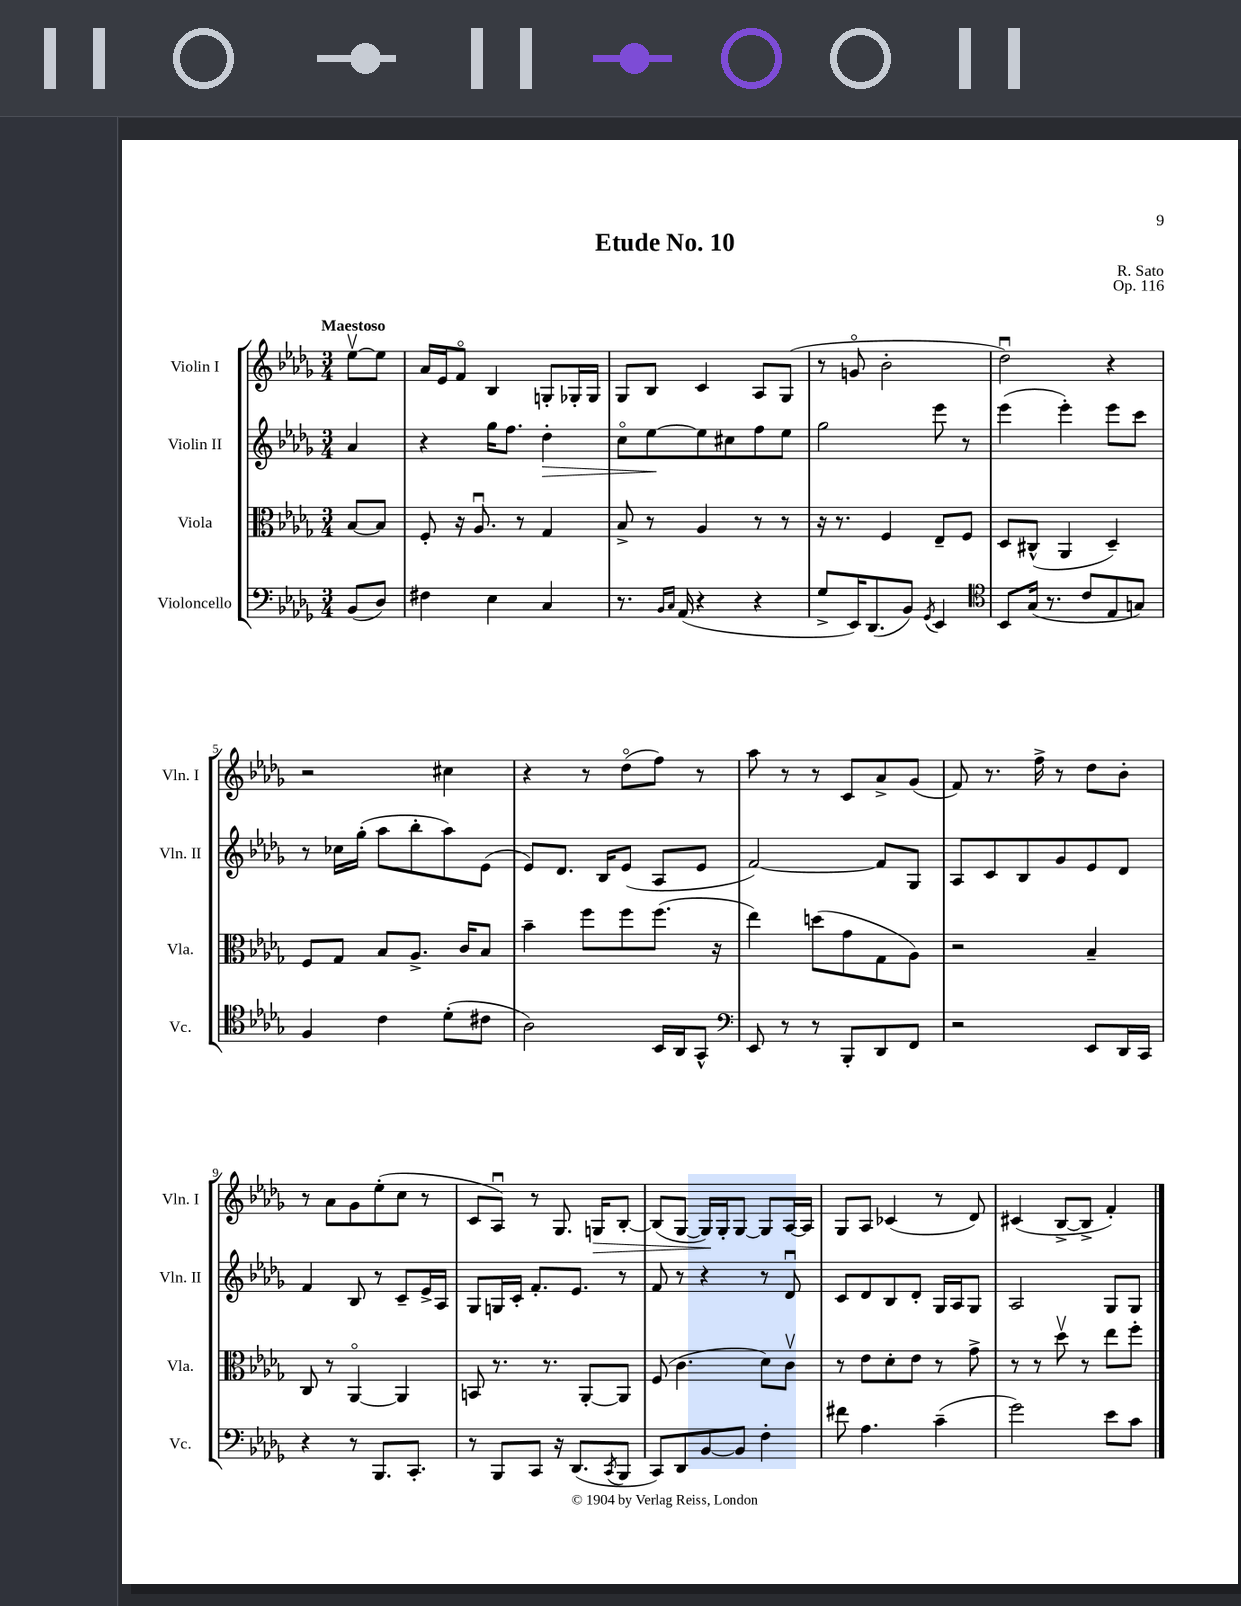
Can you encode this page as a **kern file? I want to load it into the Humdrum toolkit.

**kern	**kern	**kern	**dynam	**kern	**dynam
*part4	*part3	*part2	*part2	*part1	*part1
*staff4	*staff3	*staff2	*staff2	*staff1	*staff1
*I"Violoncello	*I"Viola	*I"Violin II	*	*I"Violin I	*
*I'Vc.	*I'Vla.	*I'Vln. II	*	*I'Vln. I	*
*clefF4	*clefC3	*clefG2	*	*clefG2	*
*k[b-e-a-d-g-]	*k[b-e-a-d-g-]	*k[b-e-a-d-g-]	*	*k[b-e-a-d-g-]	*
*M3/4	*M3/4	*M3/4	*	*M3/4	*
=	=	=	=	=	=
!	!	!	!	!LO:TX:a:B:t=Maestoso	!
(8BB-/L	[8B-/L	4a-/	.	[8ee-v\L	.
8D-/J)	8B-/J]	.	.	8ee-\J]	.
=1	=1	=1	=1	=1	=1
4F#X\	8F'/	4r	.	16a-/LL	.
.	.	.	.	16e-/J	.
.	16r	.	.	8f/J	.
.	8.A-u/	.	.	.	.
4E-\	.	16gg-\KL	.	4B-/	.
.	.	8.ff\J	.	.	.
.	8r	.	.	.	.
!	!	!	!LO:HP:b	!	!
4C/	4G-/	4dd-'\	>	8Gn'/L	.
.	.	.	.	16G-X'/L	.
.	.	.	.	16G-/JJ	.
=2	=2	=2	=2	=2	=2
8.r	8B-^/	8cc\L	.	8G-/L	.
.	8r	[8ee-\	.	8B-/J	.
16qqBB-/LL	.	.	.	.	.
16qqC/JJ	.	.	.	.	.
(16AA-/	.	.	.	.	.
4r	4A-/	8ee-\]	]	4c/	.
.	.	8cc#X\	.	.	.
4r	8r	8ff\	.	8A-/L	.
.	8r	8ee-\J	.	(8G-/J	.
=3	=3	=3	=3	=3	=3
8G-^/L	16r	2gg-\	.	8r	.
.	8.r	.	.	.	.
16EE-/K)	.	.	.	8gn/	.
(8.DD-/	.	.	.	.	.
.	4F/	.	.	2b-'\	.
8BB-/J)	.	.	.	.	.
8qGG-/	.	.	.	.	.
4EE-/	8E-~/L	8eee-\	.	.	.
.	8F/J	8r	.	.	.
=4	=4	=4	=4	=4	=4
*clefC4	*	*	*	*	*
8BB-/L	8D-/L	(4eee-\	.	2dd-u\)	.
(16G-/Jk	(8C#X^^/J	.	.	.	.
8.r	.	.	.	.	.
.	4AA-/	4eee-'\)	.	.	.
8c/L	.	.	.	.	.
8E-/	4D-~/)	8eee-\L	.	4r	.
8Gn/J)	.	8ccc\J	.	.	.
!!LO:LB:g=z
=5	=5	=5	=5	=5	=5
4F/	8F/L	8r	.	2r	.
.	8G-/J	16cc-X\LL	.	.	.
.	.	(16gg-'\JJ	.	.	.
4c\	8B-/L	8aa-\L	.	.	.
.	8.A-^/J	8bb-'\	.	.	.
(8d-'\L	.	8aa-\)	.	4cc#X\	.
.	16c/KL	.	.	.	.
8c#X\J	8B-/J	(8e-\J	.	.	.
=6	=6	=6	=6	=6	=6
2A-\)	4b-~\	8e-/L)	.	4r	.
.	.	8.d-/J	.	.	.
.	8ff\L	.	.	8r	.
.	.	16B-/KL	.	.	.
.	8ff\	(8e-/J	.	(8dd-\L	.
16BB-/LL	(8.ff\J	8A-/L	.	8ff\J)	.
16AA-/J	.	.	.	.	.
8GG-^^/J	.	8e-/J	.	8r	.
.	16r	.	.	.	.
=7	=7	=7	=7	=7	=7
*clefF4	*	*	*	*	*
8EE-/	4ee-\)	[2f/)	.	8aa-\	.
8r	.	.	.	8r	.
8r	(8ddn\L	.	.	8r	.
8BBB-'/L	8g-\	.	.	8c/L	.
8DD-/	8G-\	8f/L]	.	8a-^/	.
8FF/J	8A-\J)	8G-/J	.	(8g-/J	.
=8	=8	=8	=8	=8	=8
2r	2r	8A-/L	.	8f/)	.
.	.	8c/	.	8.r	.
.	.	8B-/	.	.	.
.	.	.	.	16ff^\	.
.	.	8g-/	.	8r	.
8EE-/L	4B-~/	8e-/	.	8dd-\L	.
16DD-/L	.	8d-/J	.	8b-'\J	.
16CC/JJ	.	.	.	.	.
!!LO:LB:g=z
=9	=9	=9	=9	=9	=9
4r	8C/	4f/	.	8r	.
.	8r	.	.	8a-\L	.
8r	[4AA-/	8B-/	.	8g-\	.
8.BBB-/L	.	8r	.	(8ee-'\	.
.	4AA-/]	8c~/L	.	8cc\J	.
8.CC'/J	.	.	.	.	.
.	.	16e-^/L	.	8r	.
.	.	16A-/JJ	.	.	.
=10	=10	=10	=10	=10	=10
8r	8BBn/	8G-/L	.	8c/L	.
8BBB-/L	8.r	16Gn/L	.	8A-u/J)	.
.	.	16c'/JJ	.	.	.
8CC/J	.	8.f'/L	.	8r	.
.	8.r	.	.	.	.
16r	.	.	.	8.G-/	.
(8.DD-/L	.	8.e-/J	.	.	.
.	[8AA-'/L	.	.	.	.
!	!	!	!	!	!LO:HP:b
.	.	.	.	16Gn/KL	>
8qCC/	.	.	.	.	.
8BBB-/J	8AA-/J]	8r	.	[8B-'/J	.
=11	=11	=11	=11	=11	=11
8CC/L)	(8F/	8f/	.	(8B-/L]	.
8DD-/	4.c\	8r	.	[8G-/J	.
[8BB-/	.	4r	.	16G-/LL])	.
.	.	.	.	16G-'/J	]
8BB-/J]	.	.	.	[8G-/J	.
4F'\	8d-\L)	8r	.	8G-/L]	.
.	8cv\J	8d-u/	.	[16A-/L	.
.	.	.	.	16A-/JJ]	.
=12	=12	=12	=12	=12	=12
8f#X\	8r	8c/L	.	8G-/L	.
4.A-\	8e-\L	8d-/	.	8A-/J	.
.	8d-'\	8B-/	.	(4c-X/	.
.	8e-\J	8d-'/J	.	.	.
(4c~\	8r	16G-/LL	.	8r	.
.	.	16A-/J	.	.	.
.	8g-^\	8G-/J	.	8d-/)	.
=13	=13	=13	=13	=13	=13
2g-\)	8r	2A-/	.	(4c#X/	.
.	8r	.	.	.	.
.	8dd-v\	.	.	[8B-^/L	.
.	8r	.	.	8B-^/J]	.
8e-\L	8ee-\L	8G-/L	.	4f'/)	.
8c\J	8ff'\J	8G-/J	.	.	.
==	==	==	==	==	==
*-	*-	*-	*-	*-	*-
